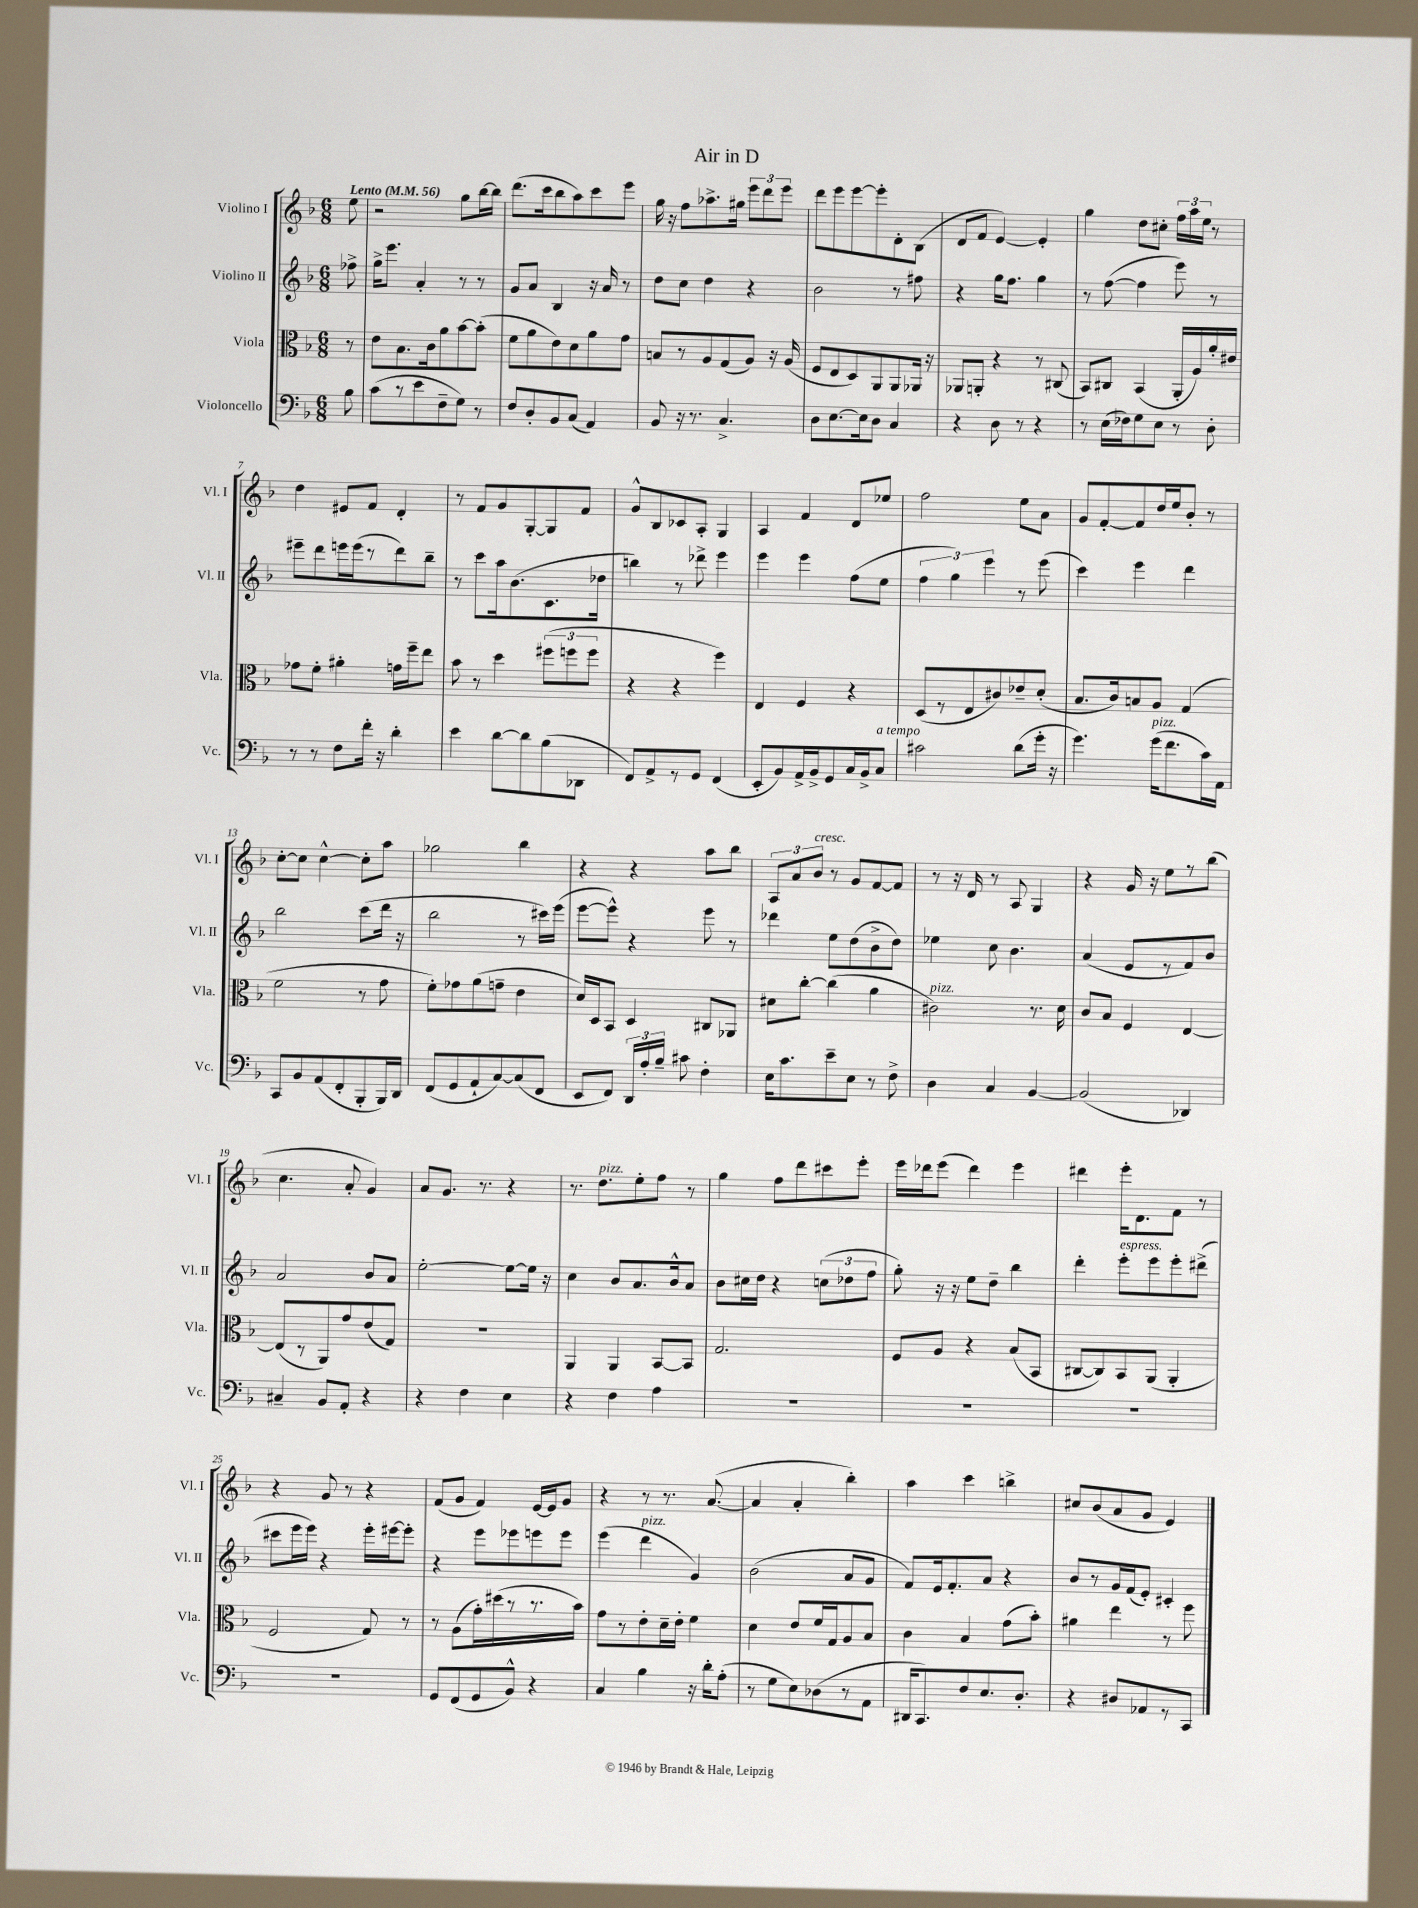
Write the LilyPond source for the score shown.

\header { title = "Air in D" }
<<
\new StaffGroup <<
\new Staff = "s0" \with { instrumentName = "Violino I" shortInstrumentName = "Vl. I" } {
    \clef treble \key f \major \numericTimeSignature \time 6/8 \partial 8 \tempo "Lento" 4 = 56
    \autoBeamOff e''8 |
    r2 g''8[ bes''16~ bes''16] |
    d'''8.[( c'''16 bes''8 a''8) c'''8 e'''8] |
    g''16 r16 f''8[ aes''8.-> gis''16] \tuplet 3/2 { e'''8[ d'''8 e'''8] } |
    d'''8[ e'''8 e'''8~ e'''8-. d'8-. bes8]( |
    d'8[ f'8] e'4~) e'4-. |
    g''4 d''8[ cis''8]-. \tuplet 3/2 { f''16[ a''16 e''16] } r8 |
    d''4 eis'8[ f'8] d'4-. |
    r8 f'8[ g'8 g8~-. g8 f'8] |
    g'8[-^ bes8 ces'8 a8]-. g4 |
    a4 f'4 d'8[ ees''8] |
    f''2 e''8[ a'8] |
    g'8[ f'8~-. f'8 d''16 e''16 bes'8]-. r8 |
    c''8[~-. c''8] c''4~-^ c''8[-. a''8] |
    ges''2 bes''4 |
    r4 r4 a''8[ bes''8] |
    \tuplet 3/2 { a8[ a'8 bes'8]^\markup { \italic "cresc." } } r8 g'8[ f'8~ f'8] |
    r8 r16 d'16 r8 a8 g4 |
    r4 g'16 r16 e''8[ r8 bes''8]( |
    c''4. a'8-. g'4) |
    a'8[ g'8.] r8. r4 |
    r8. d''8.[^\markup { \italic "pizz." } e''8-. f''8] r8 |
    g''4 f''8[ d'''8 cis'''8 e'''8]-. |
    e'''16[ des'''16 e'''8]( des'''4) e'''4 |
    dis'''4 e'''16[-. d'8. f'8] r8 |
    r4 g'8 r8 r4 |
    f'8[( g'8] f'4) e'16[~ e'16 g'8] |
    r4 r8 r8. a'8.~( |
    a'4 a'4-. bes''4-.) |
    a''4 c'''4 b''4-> |
    cis''8[ bes'8( a'8 g'8] e'4) \bar "|." |
}
\new Staff = "s1" \with { instrumentName = "Violino II" shortInstrumentName = "Vl. II" } {
    \clef treble \key f \major \numericTimeSignature \time 6/8 \partial 8
    \autoBeamOff fes''8-> |
    g''16[-> e'''8.] a'4-. r8 r8 |
    g'8[ a'8] bes4 r16 a'16 r8 |
    d''8[ c''8] d''4 r4 |
    bes'2 r8 fis''8 |
    r4 g''16[ f''8.] g''4 |
    r8 f''8~( f''4 e'''8) r8 |
    eis'''8[-- d'''8 e'''16 e'''16( r8 d'''8) bes''8]-- |
    r8 c'''8[ a''16 bes'8.( c'8. des''16] |
    b''4) r8 des'''8-> e'''4 |
    e'''4 e'''4 f''8[( e''8] |
    \tuplet 3/2 { f''4 g''4) e'''4 } r8 e'''8( |
    c'''4) e'''4 d'''4 |
    bes''2 c'''8[( d'''16] r16 |
    bes''2 r8 cis'''16[) e'''16]( |
    e'''8[~ e'''8]-^) r4 e'''8 r8 |
    des'''4 e''8[ d''8( bes'8-> d''8]) |
    ees''4 c''8 bes'4. |
    a'4( e'8[ r8 f'8) bes'8] |
    a'2 bes'8[ a'8] |
    e''2~-. e''8[~ e''16] r16 |
    c''4 bes'8[ a'8. bes'16-^ a'8] |
    bes'8[ cis''16 d''16] r4 \tuplet 3/2 { c''8[( des''8 f''8] } |
    g''8-.) r16 r16 e''8[ d''8]-- bes''4 |
    d'''4-. e'''8[-.^\markup { \italic "espress." } e'''8 e'''8-. dis'''8]->( |
    cis'''8[ e'''16 e'''16]) r4 e'''16[-. eis'''16~ eis'''8]-. |
    r4 e'''8[ ees'''8 e'''8 e'''8] |
    e'''4( d'''4^\markup { \italic "pizz." } g'4) |
    bes'2( a'8[ g'8] |
    f'8[) e'16 f'8.-. a'8] r4 |
    bes'8[ r8 g'16 f'16( e'8]-.) cis'4-. \bar "|." |
}
\new Staff = "s2" \with { instrumentName = "Viola" shortInstrumentName = "Vla." } {
    \clef alto \key f \major \numericTimeSignature \time 6/8 \partial 8
    \autoBeamOff r8 |
    e'8[ bes8. c'16 a'8 bes'8~ bes'8]-.( |
    f'8[ a'8 e'8) d'8 a'8 g'8] |
    b8[ r8 a8 g8( a8]) r16 a16( |
    f8[ e8 d8) a,8 a,8 aes,16] r16 |
    aes,8[ a,8]-. r4 r8 cis8( |
    bes,8[) cis8] bes,4( a,16[-. a16) a'16-. eis'16] |
    ges'8[ f'8]-. ais'4-. g'16[ f''16-- e''8] |
    bes'8 r8 d''4 \tuplet 3/2 { fis''8[( f''8 f''8] } |
    r4 r4 f''4) |
    e4 f4 r4 |
    d8[( r8 e8 cis'8) ees'8-- d'8]-.( |
    bes8.[ c'16) b8 a8] g4( |
    f'2 r8 g'8 |
    f'8[-.) ges'8 a'8( g'8]-- e'4 |
    d'16[) d16 bes,8] d4 cis8[ aes,8] |
    dis'8[ c''8]~-. c''4( a'4 |
    cis'2^\markup { \italic "pizz." }) r8. d'16 |
    c'8[ bes8] f4 e4~ |
    e8[( r8 a,8) g'8 e'8( g8]) |
    R2. |
    a,4 a,4 bes,8[~ bes,8] |
    g2. |
    f8[ a8] r4 bes8[( bes,8] |
    cis8[~ cis8) bes,8 a,8]( a,4-. |
    f2 g8) r8 |
    r8 a8[( g'16-.) dis''16( r8 r8. bes'16]) |
    g'8[ r8 e'8-. d'16-- e'16]-. f'4 |
    d'4 e'8[ f'16 g16 a8 bes8] |
    c'4 bes4 g'8[( bes'8]-.) |
    ais'4 e''4 r8 f''8 \bar "|." |
}
\new Staff = "s3" \with { instrumentName = "Violoncello" shortInstrumentName = "Vc." } {
    \clef bass \key f \major \numericTimeSignature \time 6/8 \partial 8
    \autoBeamOff bes8 |
    c'8[( r8 e'8 f8-- g8]) r8 |
    f8[ d8-. bes,8 c8]( a,4) |
    bes,8 r16 r8. c4.-> |
    d8[ e8.~ e16 d8] c4 |
    r4 d8 r8 r4 |
    r8 e16[( fes16) g8 e8] r8 d8-. |
    r8 r8 f8[ f'16]-. r16 d'4-. |
    e'4 d'8[~ d'8 bes8( des,8] |
    f,8[) a,8-> r8 g,8] f,4( |
    e,8[-. bes,8) a,16-> bes,16-> g,8 c16 bes,16-> c8]^\markup { \italic "a tempo" } |
    cis'2 d'8[( g'16]-. r16 |
    g'4.) g'16[^\markup { \italic "pizz." }( f'8. c'16) a,16] |
    c,8[ bes,8 a,8( f,8-. bes,,8-. bes,,16) d,16] |
    f,8[( g,8 a,8-! c8~) c8( f,8] |
    e,8[ f,8]) \tuplet 3/2 { d,16[ a16-. bes16]-- } cis'8 f4-. |
    e16[ c'8. e'8-- e8] r8 f8-> |
    d4 c4 bes,4~ |
    bes,2( des,4) |
    cis4-- bes,8[ a,8]-. r4 |
    r4 f4 e4 |
    r4 f4 a4 |
    R2. |
    R2. |
    R2. |
    R2. |
    g,8[ f,8( g,8 bes,8]-^) r4 |
    c4 bes4 r16 d'16[-. a8]-.( |
    r8 g8[ e8) des8( r8 a,8] |
    dis,16[ c,8.) f8 e8. d8.]-. |
    r4 dis8[ aes,8 r8 c,8] \bar "|." |
}
>>
>>
